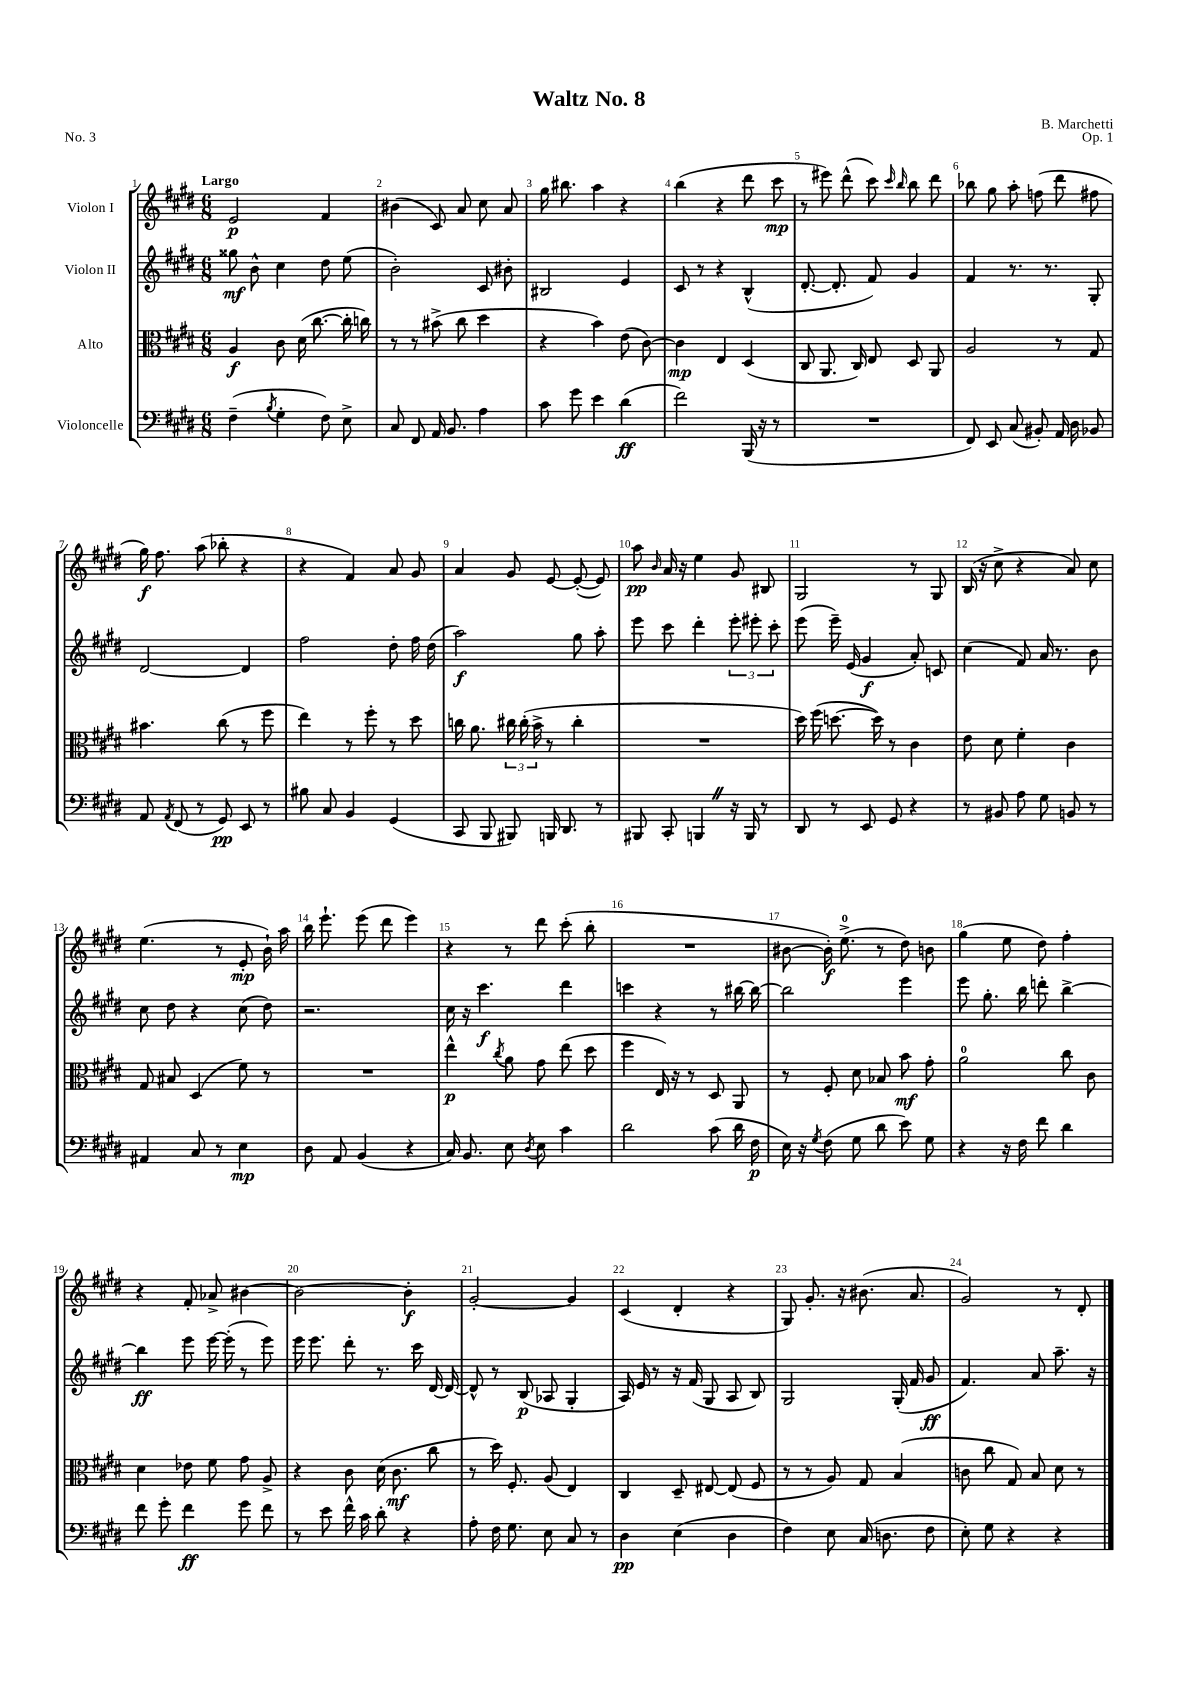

**kern	**kern	**kern	**kern
*staff4	*staff3	*staff2	*staff1
*clefF4	*clefC3	*clefG2	*clefG2
*k[f#c#g#d#]	*k[f#c#g#d#]	*k[f#c#g#d#]	*k[f#c#g#d#]
*M6/8	*M6/8	*M6/8	*M6/8
(4F#~	4A	8gg##	2e
.	.	8b^^	.
8qB	.	.	.
4G#'	8c#	4cc#	.
.	(16d#	.	.
.	[8.cc#	.	.
8F#)	.	8dd#	4f#
8E^	16cc#']	(8ee	.
.	16cc)	.	.
=	=	=	=
8C#	8r	2b')	(4b#
8FF#	8r	.	.
16AA	(8b#^	.	8c#)
8.BB	.	.	.
.	8cc#	.	8a
4A	4dd#	8c#	8cc#
.	.	8b#'	8a
=	=	=	=
8c#	4r	2B#	16gg#
.	.	.	8.bb#
8g#	.	.	.
4e	4b)	.	4aa
(4d#	(8e	4e	4r
.	[8c#)	.	.
=	=	=	=
2f#)	4c#]	8c#	(4bb
.	.	8r	.
.	4E	4r	4r
(16BBB	(4D#	(4B^^	8ddd#
16r	.	.	.
8r	.	.	8ccc#
=	=	=	=
2.r	8C#	[8.d#'	8r
.	8.AA	.	8eee#)
.	.	8.d#']	.
.	.	.	(8ddd#^^
.	16C#)	.	.
.	8E	8f#)	8ccc#)
.	.	.	16qqccc#
.	.	.	16qqbb
.	8D#	4g#	8bb
.	8AA	.	8ddd#
=	=	=	=
8FF#)	2A	4f#	8bb-
8EE	.	.	8gg#
(8C#	.	8.r	8aa'
8BB#')	.	.	(8ff
.	.	8.r	.
16AA	8r	.	8ddd#
16D#	.	.	.
8BB-	8G#	8G#'	8ff#
=	=	=	=
8AA	4.b#	[2d#	16gg#)
.	.	.	8.ff#
8qAA	.	.	.
(8FF#	.	.	.
8r	.	.	(8aa
8GG#)	(8cc#	.	8bb-'
8EE	8r	4d#]	4r
8r	8ff#	.	.
=	=	=	=
8B#	4ee)	2ff#	4r
8C#	.	.	.
4BB	8r	.	4f#)
.	8ff#'	.	.
(4GG#	8r	8dd#'	8a
.	8dd#	16ff#	8g#
.	.	(16dd#	.
=	=	=	=
8CC#	16cc	2aa)	4a
.	8.a	.	.
8BBB	.	.	.
8BBB#)	24cc#	.	8g#
.	(24cc#'	.	.
.	24b^	.	.
16BBB	8r	.	[8e
8.DD#	.	.	.
.	4cc#'	8gg#	(8e'_
8r	.	8aa'	8e])
=	=	=	=
8BBB#	2.r	8eee	8aa
.	.	.	16qqb
8CC#'	.	8ccc#	16a
.	.	.	16r
4BBB	.	4ddd#'	4ee
16r	.	12eee'	8g#
16BBB	.	.	.
.	.	12eee#'	.
8r	.	.	8B#
.	.	12ccc#'	.
=	=	=	=
8DD#	16dd#)	(8eee	2G#
.	(16ff#	.	.
8r	[8.dd	16eee~)	.
.	.	(16e	.
8EE	.	4g#	.
.	16dd])	.	.
8GG#	8r	.	.
4r	4c#	8a')	8r
.	.	8c	8G#
=	=	=	=
8r	8e	(4cc#	(16B
.	.	.	16r
8BB#	8d#	.	8cc#^
8A	4f#'	8f#)	4r
8G#	.	16a	.
.	.	8.r	.
8BB	4c#	.	8a)
8r	.	8b	8cc#
=	=	=	=
4AA#	8G#	8cc#	(4.ee
.	8B#	8dd#	.
8C#	(4D#	4r	.
8r	.	.	8r
4E	8f#)	(8cc#	8e'
.	8r	8dd#)	16b`)
.	.	.	16aa
=	=	=	=
8D#	2.r	2.r	16bb
.	.	.	8.eee`
8AA	.	.	.
(4BB	.	.	(8eee
.	.	.	8ddd#
4r	.	.	4eee)
=	=	=	=
16C#)	4ee^^	16cc#	4r
8.BB	.	16r	.
.	.	4.ccc#	.
.	8qcc#	.	.
8E	8a	.	8r
8qD#	.	.	.
8E	8g#	.	8ddd#
4c#	(8ee	4ddd#	(8ccc#'
.	8dd#	.	8bb'
=	=	=	=
2d#	4ff#	4ccc	2.r
.	16E)	4r	.
.	16r	.	.
.	8r	.	.
(8c#	8D#	8r	.
16d#	8AA	[16bb#	.
16F#	.	16bb#_	.
=	=	=	=
16E)	8r	2bb#]	[8b#
16r	.	.	.
8qG#	.	.	.
(8F#	8F#'	.	16b#'])
.	.	.	(8.ee^
8G#	8d#	.	.
8d#	8B-	.	8r
8e)	8b	4eee	8dd#)
8G#	8g#'	.	8b
=	=	=	=
4r	2a	8eee	(4gg#
.	.	8.gg#'	.
16r	.	.	8ee
16F#	.	16bb	.
8f#	.	8ddd'	8dd#)
4d#	8cc#	[4bb^	4ff#'
.	8c#	.	.
=	=	=	=
8f#	4d#	4bb]	4r
8g#'	.	.	.
4f#	8e-	8eee	8f#'
.	8f#	[16eee	8a-^
.	.	(16eee']	.
8g#	8g#	8r	[4b#
8f#	8A^	8eee)	.
=	=	=	=
8r	4r	16eee	2b#_
.	.	8.eee	.
8e	.	.	.
16f#^^	8c#	8ddd#'	.
16c#	.	.	.
8d#'	(16d#	8.r	.
.	8.c#	.	.
4r	.	.	4b#']
.	.	16ccc#	.
.	8cc#	[16d#	.
.	.	16d#_	.
=	=	=	=
8A'	8r	8d#^^]	[2g#'
16F#	16dd#)	8r	.
8.G#	8.F#'	.	.
.	.	(8B	.
8E	(8A	8A-	.
8C#	4E)	4G#'	4g#]
8r	.	.	.
=	=	=	=
4D#	4C#	16A)	(4c#
.	.	16e	.
.	.	8r	.
(4E	8D#~	16r	4d#'
.	.	(16f#	.
.	[8E#	8G#	.
4D#	(8E#]	8A	4r
.	8F#	8B)	.
=	=	=	=
4F#)	8r	2G#	8G#)
.	8r	.	8.g#'
8E	8A)	.	.
.	.	.	16r
(16C#	8G#	.	(8.b#
8.D	.	.	.
.	(4B	(16G#'	.
.	.	16f#	8.a
8F#	.	8g#	.
=	=	=	=
8E')	8c	4.f#)	2g#)
8G#	8cc#	.	.
4r	8G#)	.	.
.	8B	8a	.
4r	8d#	8.aa~	8r
.	8r	.	8d#'
.	.	16r	.
==	==	==	==
*-	*-	*-	*-
